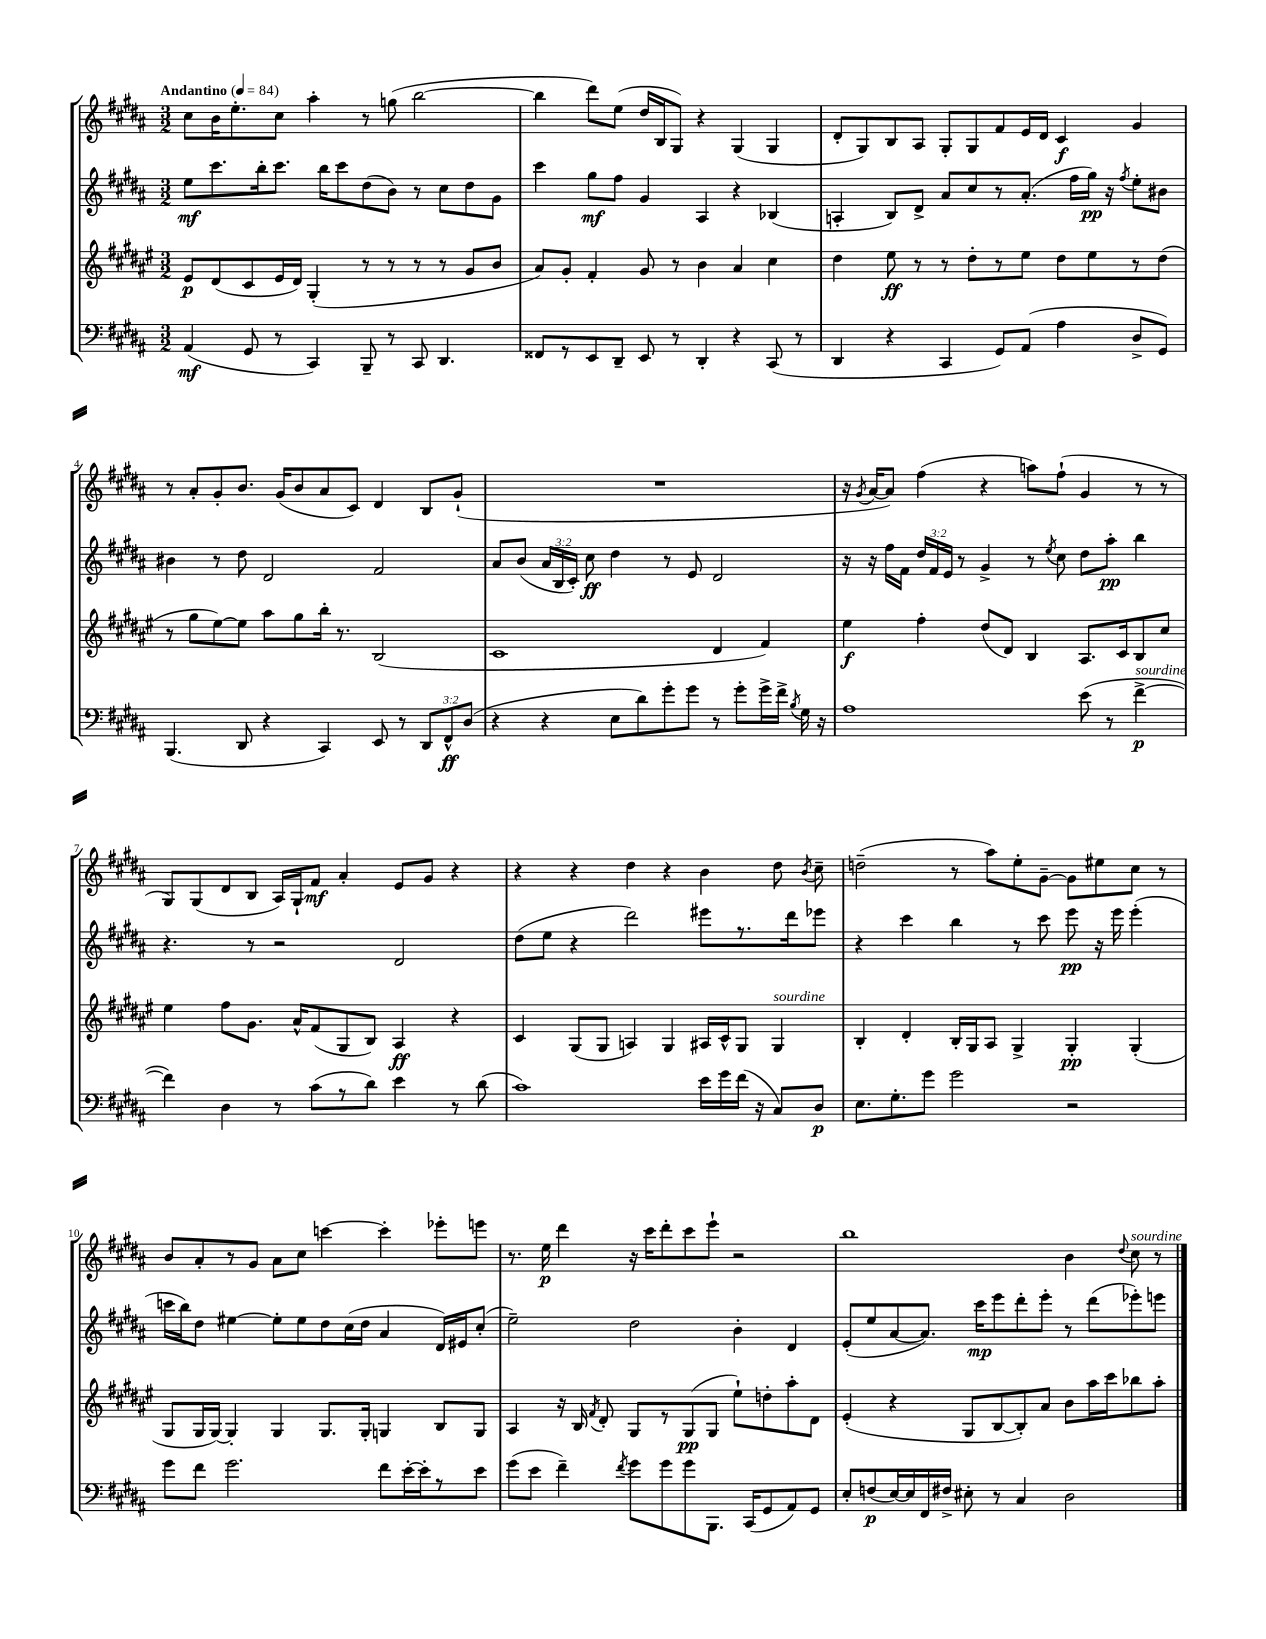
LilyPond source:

<<
\new StaffGroup <<
\new Staff = "s0" {
    \clef treble \key b \major \numericTimeSignature \time 3/2 \tempo "Andantino" 4 = 84
    \autoBeamOff cis''8[ b'16 e''8.-. cis''8] ais''4-. r8 g''8( b''2~ |
    b''4 dis'''8[) e''8]( dis''16[ b16 gis8]) r4 gis4( gis4 |
    dis'8[-. gis8) b8 ais8] gis8[-. gis8 fis'8 e'16 dis'16] cis'4\f gis'4 |
    r8 ais'8[-. gis'8-. b'8.] gis'16[( b'8 ais'8 cis'8]) dis'4 b8[ gis'8]-!( |
    R1. |
    r16 \acciaccatura { gis'8 } ais'16[~ ais'8]) fis''4( r4 a''8[) fis''8]-!( gis'4 r8 r8 |
    gis8[) gis8( dis'8 b8] ais16[) gis16-! fis'8]\mf ais'4-. e'8[ gis'8] r4 |
    r4 r4 dis''4 r4 b'4 dis''8 \acciaccatura { b'8 } cis''8-- |
    d''2--( r8 ais''8[) e''8-. gis'8]~-- gis'8[ eis''8 cis''8] r8 |
    b'8[ ais'8-. r8 gis'8] ais'8[ cis''8] c'''4~ c'''4-. ees'''8[-. e'''8] |
    r8. e''16\p dis'''4 r16 cis'''16[ dis'''8-. cis'''8 e'''8]-! r2 |
    b''1 b'4 \appoggiatura { dis''8 } cis''8^\markup { \italic "sourdine" } r8 \bar "|." |
}
\new Staff = "s1" {
    \clef treble \key b \major \numericTimeSignature \time 3/2 \override Staff.TupletNumber.text = #tuplet-number::calc-fraction-text
    \autoBeamOff e''8[\mf cis'''8. b''16-. cis'''8.] b''16[ cis'''8 dis''8( b'8]) r8 cis''8[ dis''8 gis'8] |
    cis'''4 gis''8[\mf fis''8] gis'4 ais4 r4 bes4( |
    a4-. b8[) dis'8]-> ais'8[ cis''8 r8 ais'8.]-.( fis''16[ gis''16]\pp) r16 \acciaccatura { fis''8 } e''8[-. bis'8] |
    bis'4 r8 dis''8 dis'2 fis'2 |
    ais'8[ b'8]( \tuplet 3/2 { ais'16[ b16 cis'16]-.) } cis''8\ff dis''4 r8 e'8 dis'2 |
    r16 r16 fis''16[ fis'16] \tuplet 3/2 { dis''16[ fis'16 e'16] } r8 gis'4-> r8 \acciaccatura { e''8 } cis''8 dis''8[ ais''8]-.\pp b''4 |
    r4. r8 r2 dis'2 |
    dis''8[( e''8] r4 dis'''2) eis'''8[ r8. dis'''16 ees'''8] |
    r4 cis'''4 b''4 r8 cis'''8 e'''8\pp r16 e'''16 e'''4-.( |
    c'''16[ b''16) dis''8] eis''4~ eis''8[-. eis''8 dis''8 cis''16( dis''16] ais'4 dis'16[) eis'16 cis''8]-.( |
    e''2--) dis''2 b'4-. dis'4 |
    e'8[-.( e''8 ais'8~ ais'8.]) cis'''16[\mp e'''8 dis'''8-. e'''8]-. r8 dis'''8[( ees'''8-.) e'''8] \bar "|." |
}
\new Staff = "s2" {
    \clef treble \key fis \major \numericTimeSignature \time 3/2
    \autoBeamOff eis'8[\p dis'8( cis'8 eis'16 dis'16]) gis4-.( r8 r8 r8 r8 gis'8[ b'8] |
    ais'8[) gis'8]-. fis'4-. gis'8 r8 b'4 ais'4 cis''4 |
    dis''4 eis''8\ff r8 r8 dis''8[-. r8 eis''8] dis''8[ eis''8 r8 dis''8]( |
    r8 gis''8[ eis''8~) eis''8] ais''8[ gis''8 b''16]-. r8. b2( |
    cis'1 dis'4 fis'4) |
    eis''4\f fis''4-. dis''8[( dis'8]) b4 ais8.[ cis'16 b8 cis''8] |
    eis''4 fis''8[ gis'8.] ais'16[-^ fis'8( gis8 b8]) ais4\ff r4 |
    cis'4 gis8[( gis8] a4) gis4 ais16[ cis'16-^ gis8] gis4^\markup { \italic "sourdine" } |
    b4-. dis'4-. b16[-. gis16 ais8] gis4-> gis4-.\pp gis4-.( |
    gis8[ gis16 gis16]~) gis4-. gis4 gis8.[ gis16]-. g4 b8[ g8] |
    ais4 r16 b16 \acciaccatura { fis'8 } dis'8-. gis8[ r8 gis8\pp( gis8] eis''8[-!) d''8-. ais''8-. dis'8] |
    eis'4-.( r4 gis8[ b8~ b8-.) ais'8] b'8[ ais''16 cis'''16 bes''8 ais''8]-. \bar "|." |
}
\new Staff = "s3" {
    \clef bass \key b \major \numericTimeSignature \time 3/2 \override Staff.TupletNumber.text = #tuplet-number::calc-fraction-text
    \autoBeamOff ais,4\mf( gis,8 r8 cis,4) b,,8-- r8 cis,8 dis,4. |
    fisis,8[ r8 e,8 dis,8]-- e,8 r8 dis,4-. r4 cis,8( r8 |
    dis,4 r4 cis,4 gis,8[) ais,8]( ais4 dis8[-> gis,8]) |
    b,,4.( dis,8 r4 cis,4) e,8 r8 \tuplet 3/2 { dis,8[ fis,8-^\ff dis8]( } |
    r4 r4 e8[ dis'8) gis'8-. gis'8] r8 gis'8[-. gis'16-> fis'16]-> \acciaccatura { b8 } gis16 r16 |
    ais1 e'8( r8 fis'4~->\p^\markup { \italic "sourdine" } |
    fis'4) dis4 r8 cis'8[( r8 dis'8]) e'4 r8 dis'8( |
    cis'1) e'16[ gis'16 fis'16]( r16 cis8[) dis8]\p |
    e8.[ gis8.-. gis'8] gis'2 r2 |
    gis'8[ fis'8] gis'2. fis'8[ e'16~-. e'16-. r8 e'8] |
    gis'8[( e'8] fis'4--) \acciaccatura { fis'8 } gis'8[ gis'8 gis'8 b,,8.] cis,16[( gis,8 ais,8) gis,8] |
    e8[-. f8\p( e16~) e16 fis,16 fis16]-> eis8-. r8 cis4 dis2 \bar "|." |
}
>>
>>
